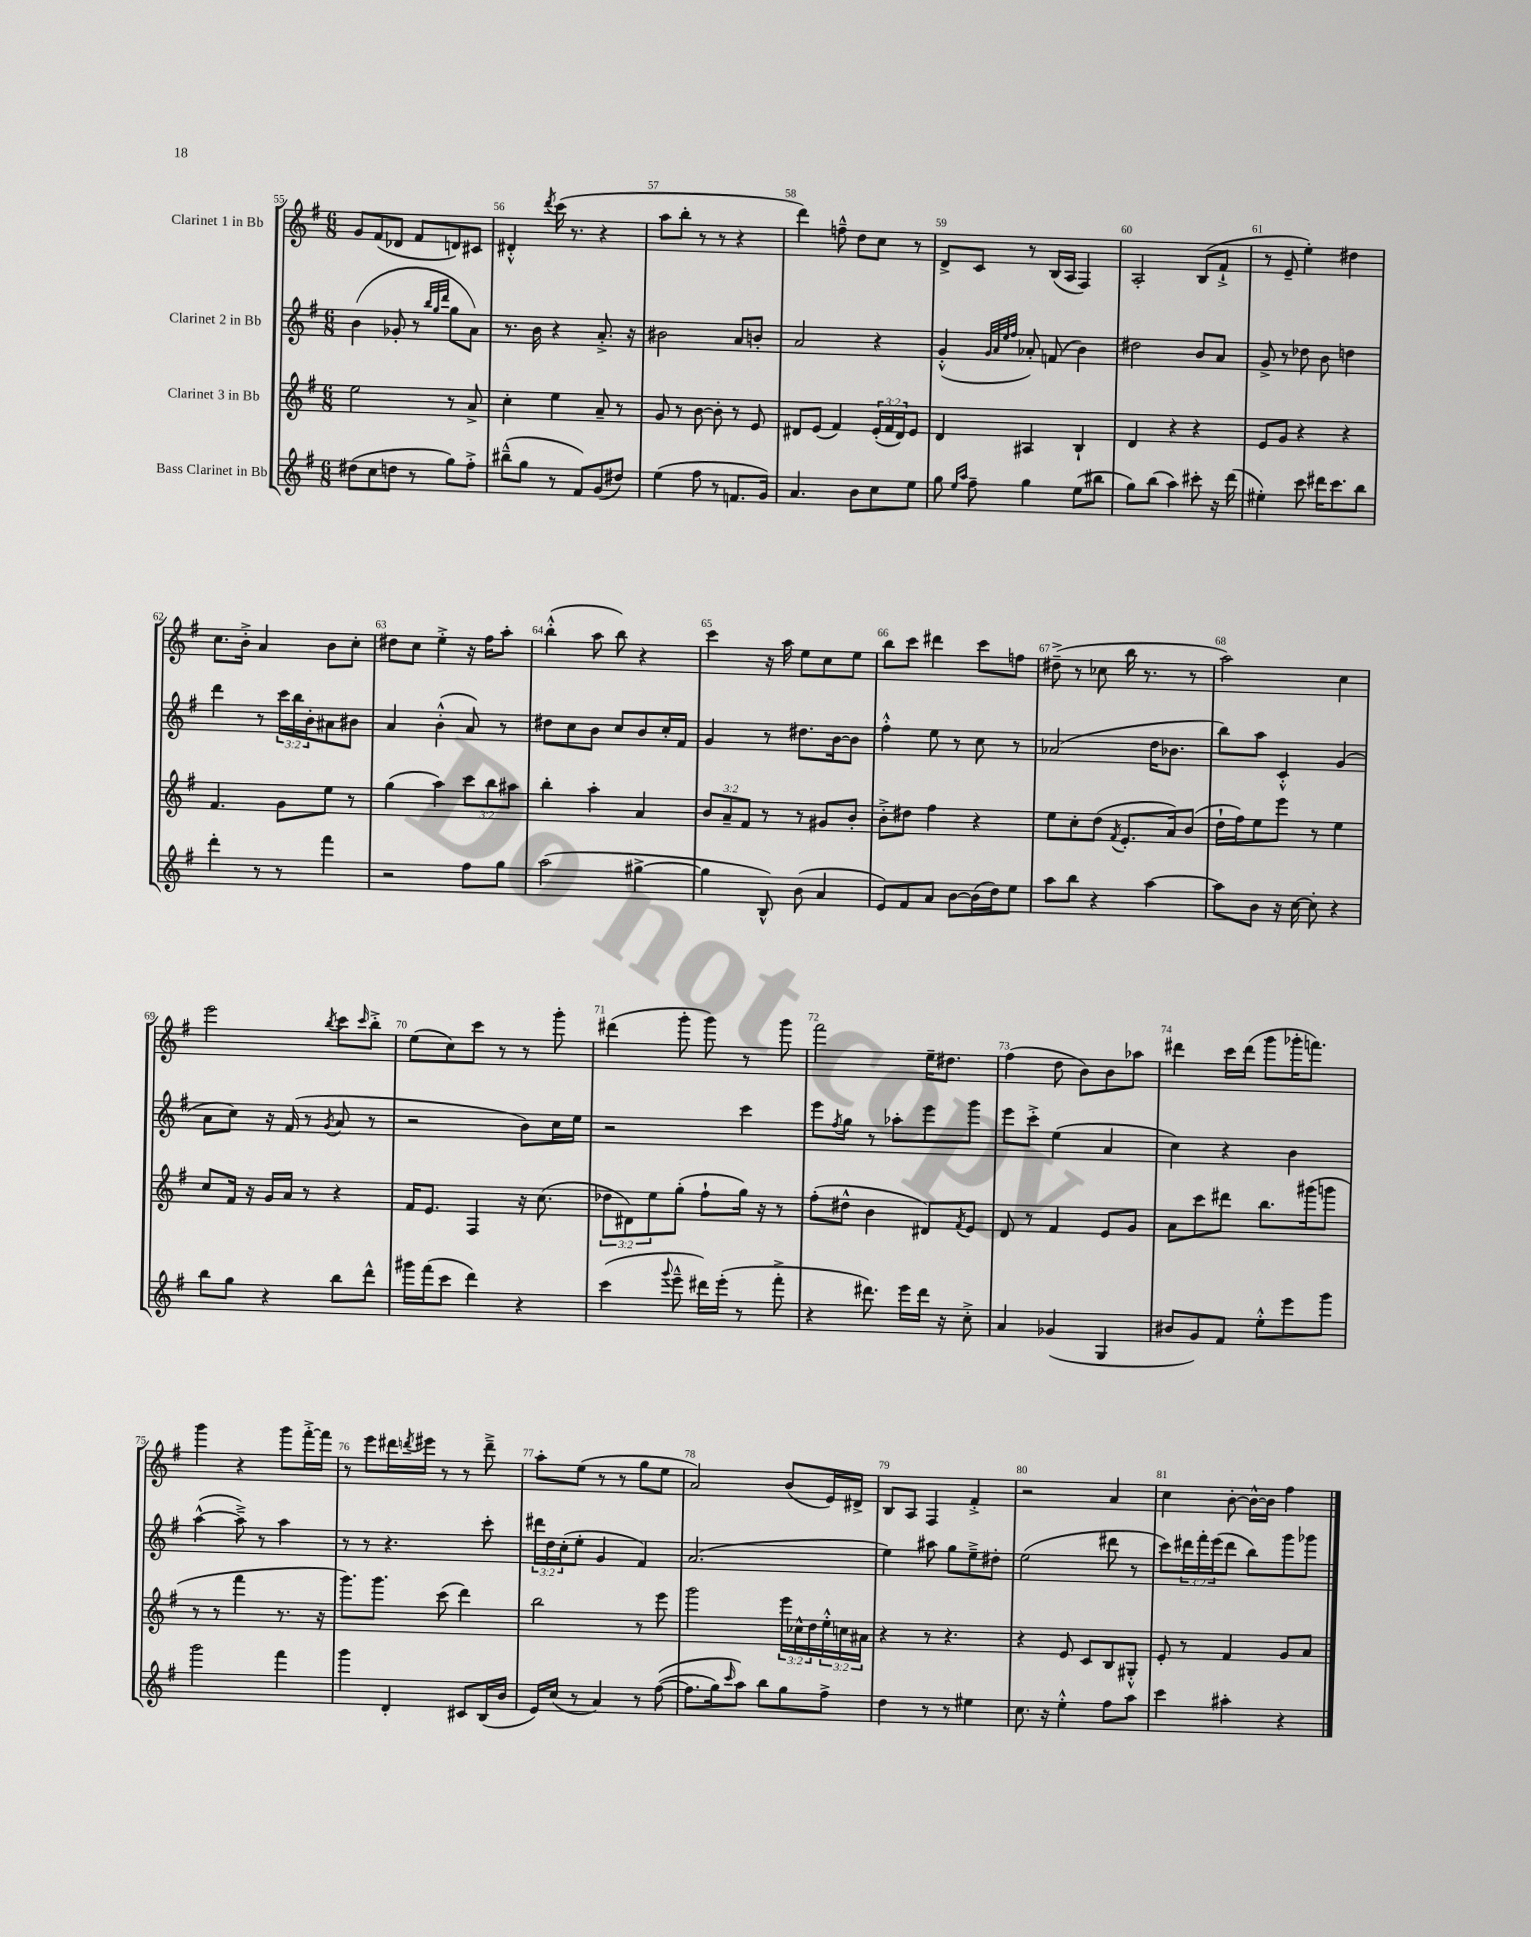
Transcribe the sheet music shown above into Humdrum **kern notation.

**kern	**kern	**kern	**kern
*staff4	*staff3	*staff2	*staff1
*clefG2	*clefG2	*clefG2	*clefG2
*k[f#]	*k[f#]	*k[f#]	*k[f#]
*M6/8	*M6/8	*M6/8	*M6/8
(8dd#\L	2ee\	(4b\	8g/L
8cc\	.	.	(8f#/
8dd\J	.	8g-'/	8d-/J
8r	.	8r	8f#/L
.	.	32qqbb/LLL	.
.	.	32qqgg/	.
.	.	32qqddd/JJJ	.
8gg\L)	8r	8gg\L	8d/)
8ff#'^\J	8a^/	8a\J)	8c#/J
=	=	=	=
(8bb#~^^\L	4cc'\	8.r	4d#'^^/
8gg\J	.	.	.
.	.	16b\	.
.	.	.	8qddd/
8r	4ee\	4r	(16ccc\
.	.	.	8.r
8f#/L)	.	.	.
(8g/	8a~/	8.a'^/	4r
8dd#/J)	8r	.	.
.	.	16r	.
=	=	=	=
(4ee\	8g/	2b#\	8aa\L
.	8r	.	8bb'\J
8ff#\	[8b\	.	8r
8r	8b'\]	.	8r
8.f/L	8r	8a/L	4r
.	8e/	8b'/J	.
16g/Jk)	.	.	.
=	=	=	=
4.a/	8d#/L	2a/	4ddd\)
.	(8e/J	.	.
.	4f#/)	.	8ff~^^\
8b\L	.	.	8dd\L
8cc\	(24e'/LL	4r	8cc\J
.	24f#/	.	.
.	24d#/J)	.	.
8ee\J	8e/J	.	8r
=	=	=	=
8gg\	4d/	(4g'^^/	8d^/L
16qqee/LL	.	.	.
16qqaa/JJ	.	.	.
8ff#~\	.	.	8c/J
.	.	32qqg/LLL	.
.	.	32qqa/	.
.	.	32qqee/	.
.	.	32qqff#/JJJ	.
4gg\	4A#/	8a-'/)	8r
.	.	(8f/	(16B/LL
.	.	.	16A/JJ
(8ee\L	4B`/	4b\)	4F#/)
8bb#\J	.	.	.
=	=	=	=
8gg\L)	4d/	2dd#\	2A'/
(8bb\J	.	.	.
4aa\)	4r	.	.
8ccc#'\	4r	8b/L	(8B/L
16r	.	8a/J	8f#`^/J
(16ddd\	.	.	.
=	=	=	=
4ee#'\)	8e/L	8g^/	8r
.	8g/J	8r	8e~/
8ccc\	4r	8dd-\	4ee'\)
16ddd#\LK	.	8b\	.
8.ccc\	.	.	.
.	4r	4dd\	4dd#\
8bb\J	.	.	.
=	=	=	=
4ddd'\	4.f#/	4ddd\	8.cc\L
.	.	.	16b'^\Jk
8r	.	8r	4a/
8r	8g\L	24ccc\LL	.
.	.	24bb\	.
.	.	24b'\J	.
4fff#\	8ee\J	8a#\	8b\L
.	8r	8b#\J	8cc'\J
=	=	=	=
2r	(4gg\	4a/	8dd#\L
.	.	.	8cc\J
.	4aa\)	(4b'^^\	4ee'^\
8ff#\L	12ccc\L	8a/)	16r
.	.	.	16ff#\LK
.	12bb\	.	.
8gg\J	.	8r	8aa'\J
.	12aa#\J	.	.
=	=	=	=
(2aa\	4bb'\	8dd#\L	(4bb'^^\
.	.	8cc\	.
.	4aa'\	8b\J	8aa\
.	.	8cc/L	8bb\)
[4gg#^\	4a/	8b/	4r
.	.	16cc'/L	.
.	.	16f#/JJ	.
=	=	=	=
4gg#\]	12b/L	4g/	4ccc\
.	12a~/	.	.
.	12f#/J	.	.
8B^^/)	8r	8r	16r
.	.	.	16aa\
(8b\	8r	8.dd#\L	8ee\L
4a/	8g#/L	.	8cc\
.	.	[16b\k	.
.	8b'/J	8b\]J	8ee\J
=	=	=	=
8e/L)	8b'^\L	4ff#'^^\	8bb\L
8f#/	8dd#\J	.	8ccc\J
8a/J	4ff#\	8ee\	4ddd#\
[8b\L	.	8r	.
(16b\]L	4r	8cc\	8ccc\L
16dd\J)	.	.	.
8ee\J	.	8r	8ff\J
=	=	=	=
8aa\L	8ee\L	(2a-/	(8dd#~^\
8bb\J	8cc'\	.	8r
4r	(8dd\J	.	8cc-\
.	8qf#/	.	.
.	8.e'/L	.	16bb\
.	.	.	8.r
[4aa\	.	16dd\LK	.
.	16a/k)	8.b-\J	.
.	(8b/J	.	8r
=	=	=	=
8aa\]L	16dd`\LL	8bb\L)	2aa\)
.	16ff#\J)	.	.
8b\J	8ee\	8aa\J	.
16r	8eee\J	4c'^^/	.
[16cc\	.	.	.
8cc'\]	8r	.	.
4r	4ee\	(4g/	4cc\
=	=	=	=
8bb\L	8cc/L	8a\L	2eee\
8gg\J	16f#/Jk	8cc\J)	.
.	16r	.	.
4r	16g/LL	16r	.
.	16a/JJ	(16f#/	.
.	8r	8r	.
.	.	8qg/	8qbb/
8bb\L	4r	8a/	8ccc\L
.	.	.	16qqccc/
8ddd^^\J	.	8r	8bb'^\J
=	=	=	=
16ggg#\LL	16f#/LK	2r	(8ee\L
(16fff#\J	8.e/J	.	.
8ccc\J	.	.	8cc\)
4ddd\)	4F#/	.	8ccc\J
.	.	.	8r
4r	16r	8b\L)	8r
.	(8.cc\	.	.
.	.	16cc\L	8ggg'\
.	.	16ee\JJ	.
=	=	=	=
(4ccc\	12dd-\L	2r	(4ddd#\
.	12d#\)	.	.
.	12ee\	.	.
8qqggg/	.	.	.
8eee~^^\	(8gg'\J	.	8ggg'\
16ddd#\LL)	8ff#`\L	.	8ggg\)
(16eee'\JJ	.	.	.
8r	16gg\Jk)	4ccc\	8r
.	16r	.	.
8fff#'^\	8r	.	8ggg\
=	=	=	=
4r	(8ff#'\L	8eee\L	2fff#\
.	.	8qff#/	.
.	8dd#^^\J	8gg\J	.
8.ddd#\)	4b\	8r	.
.	.	8aa-'\L	.
16eee\LL	.	.	.
16ddd#\JJ	8d#/L)	8eee\	16ee~\LK
16r	.	.	8.dd#\J
.	8qf#/	.	.
8cc'^\	8e/J	8ggg\J	.
=	=	=	=
4a/	8d/	8eee\L	(4ff#\
.	8r	8ccc'^\J	.
(4g-/	4f#/	(4ee\	8dd\
.	.	.	8b\L)
4G/	8e/L	4a/	8b\
.	8g/J	.	8aa-\J
=	=	=	=
8b#/L	8a\L	4cc\)	4ddd#\
8g/)	8ccc\	.	.
8f#/J	8ddd#\J	4r	16ccc\LL
.	.	.	(16ddd#\JJ
8ee'^^\L	8.bb\L	.	8ggg\L
8eee\	.	4b\	16ggg-'\K
.	(16ggg#\k	.	8.fff\J)
8ggg\J	8ggg\J	.	.
=	=	=	=
2ggg\	8r	([4aa^^\	4ggg\
.	8r	.	.
.	4fff#\	8aa~^\])	4r
.	.	8r	.
4fff#\	8.r	4aa\	8ggg\L
.	.	.	[16fff#'^\L
.	16r	.	16fff#\]JJ
=	=	=	=
4ggg\	8.ggg\L)	8r	8r
.	.	8r	8eee\L
.	8.ggg\J	.	.
4d'/	.	4.r	16ddd#\L
.	.	.	8qddd/
.	.	.	16eee#\JJ
.	(8ccc\	.	8r
8c#/L	4ddd\)	.	8r
(16B/L	.	8ccc'\	8ddd~^\
16b/JJ	.	.	.
=	=	=	=
16e/LL)	2bb\	24ddd#\LL	8aa'\L
.	.	24dd\	.
(16cc/JJ	.	.	.
.	.	(24cc'\J	.
8r	.	8ee'\J	(8ee\J
4a/)	.	4g/	8r
.	.	.	8r
8r	8r	4f#/)	8gg\L
&(([8ff#\	8eee\	.	8ee\J
=	=	=	=
8.ff#\]L	2ggg\	(2.a/	2a/)
16gg\k)	.	.	.
16qqccc/	.	.	.
8aa\J&)	.	.	.
8bb\L	.	.	.
8gg\	24eee\LL	.	(8b/L
.	24cc-^^\	.	.
.	24dd\	.	.
8ff#^\J	24ee'^^\	.	16e/L)
.	24cc\	.	.
.	.	.	16d#^/JJ
.	24a#\JJ	.	.
=	=	=	=
4dd\	4r	4ee\)	8B/L
.	.	.	8A/J
8r	8r	8aa#\	4F#/
8r	4.r	8gg\L	.
4ee#\	.	8ee~^\	4f#'^/
.	.	8dd#'\J	.
=	=	=	=
8.cc\	4r	(2ee\	2r
16r	.	.	.
4ee'^^\	8e/	.	.
.	8c/L	.	.
8ff#\L	8B/	8ddd#\	4a/
8aa\J	8G#'^^/J	8r	.
=	=	=	=
4ccc\	8e'/	8ccc\L)	4cc\
.	8r	24ddd#\L	.
.	.	24fff#'\	.
.	.	(24eee\J	.
4aa#'\	4f#/	8ddd#\J	[8b'\
.	.	8bb\L)	16b^^\_LL
.	.	.	16b\]JJ
4r	8g/L	8ggg\	4ff#\
.	8a/J	8ggg-\J	.
==	==	==	==
*-	*-	*-	*-
